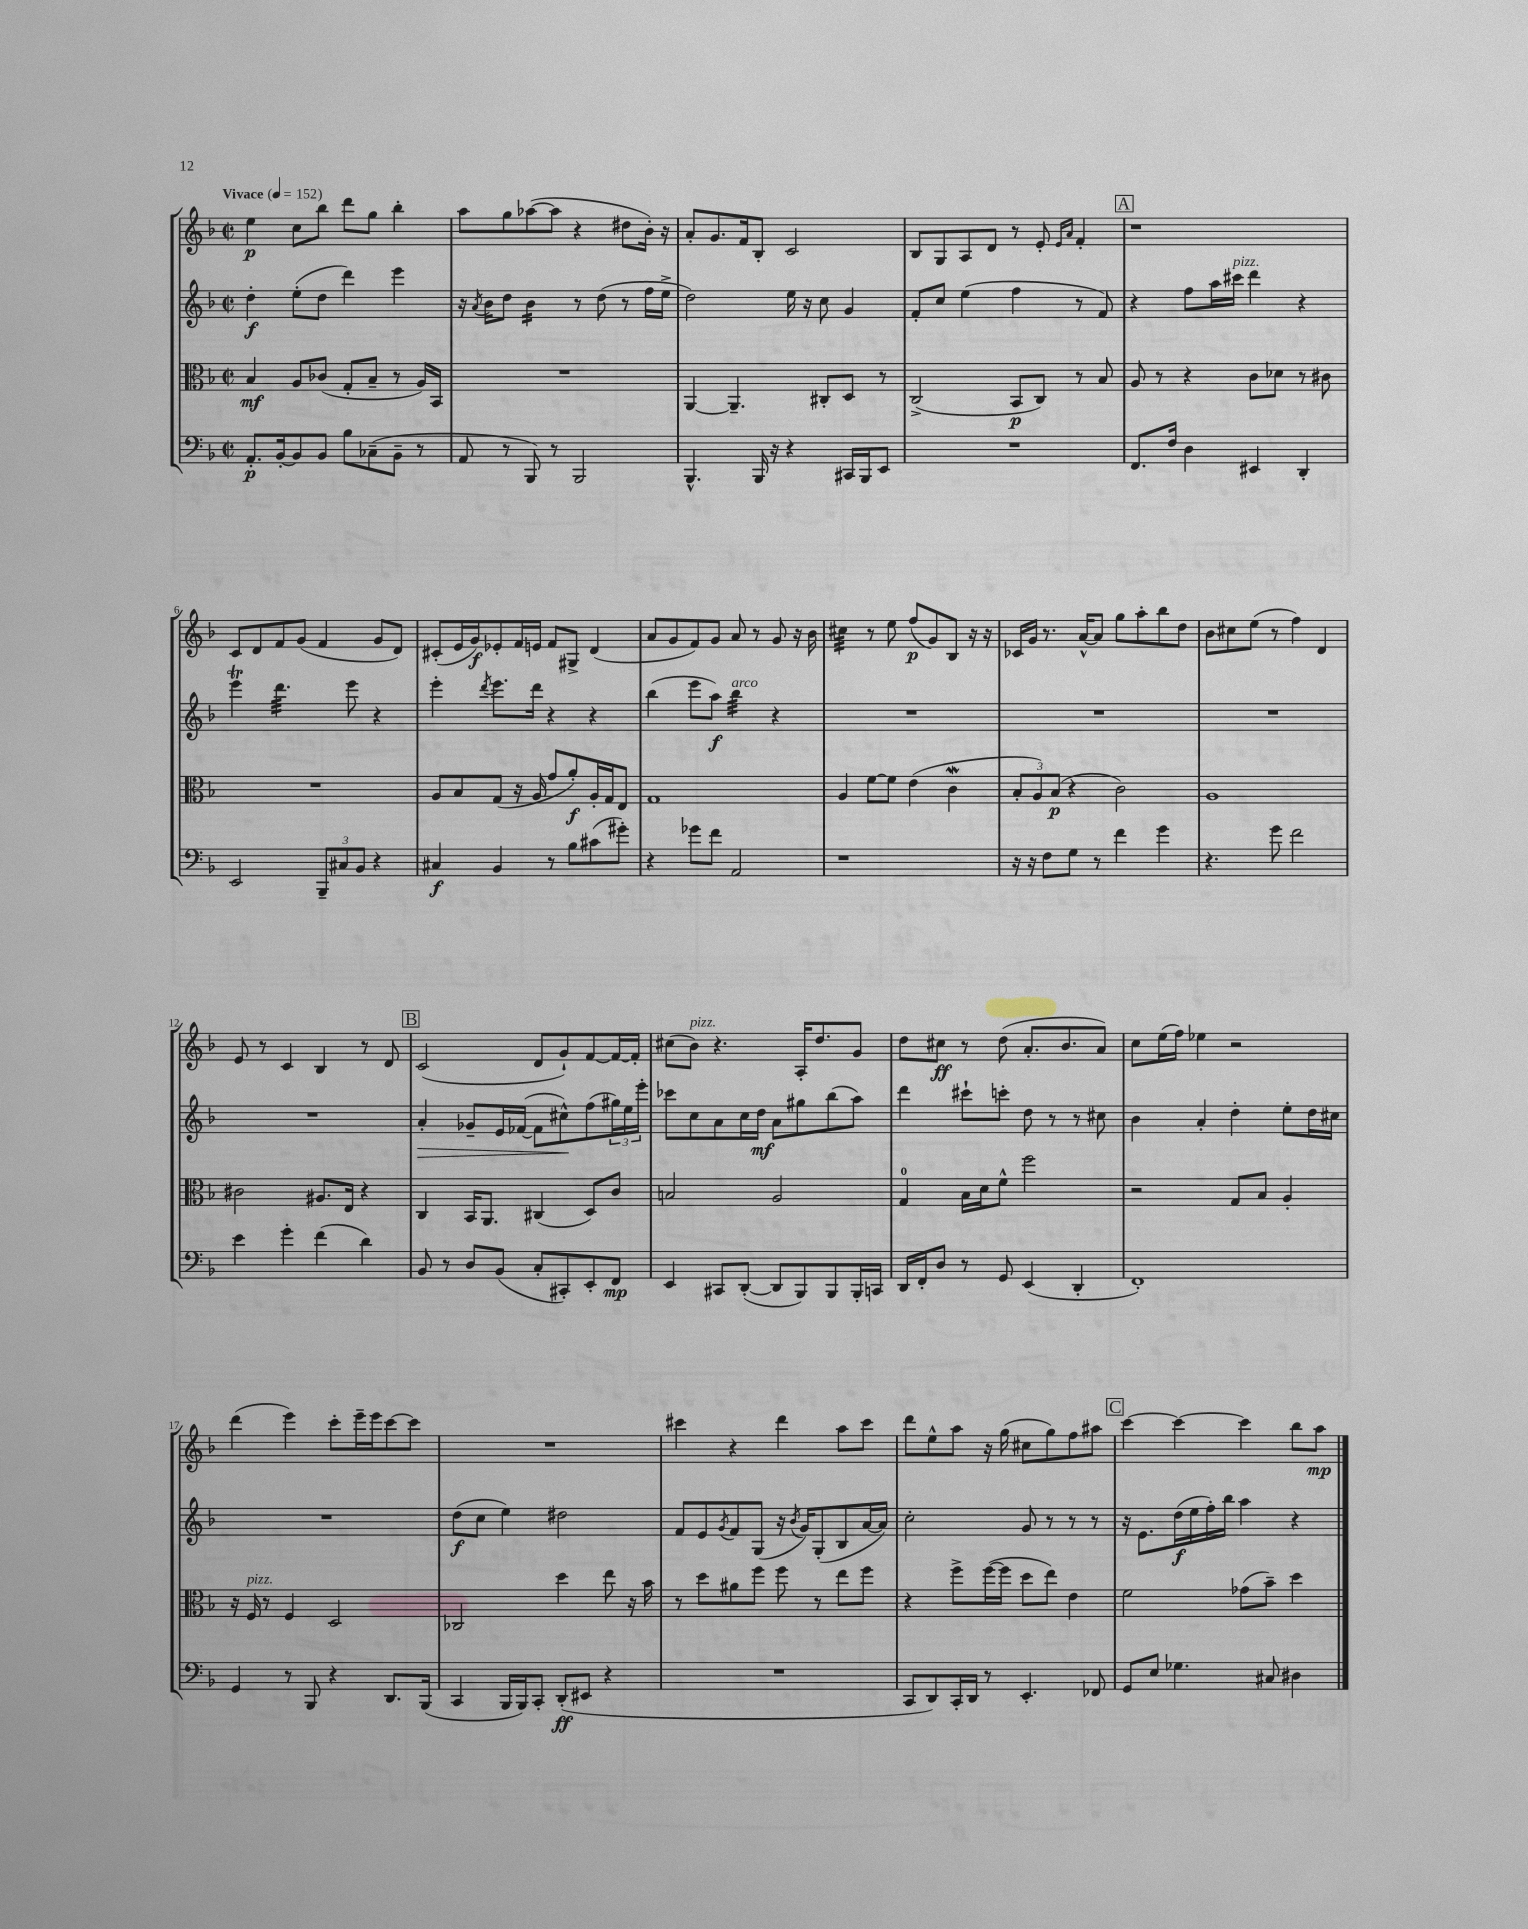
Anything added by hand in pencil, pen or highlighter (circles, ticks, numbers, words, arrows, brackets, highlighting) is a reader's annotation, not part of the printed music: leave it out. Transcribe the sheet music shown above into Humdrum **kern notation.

**kern	**kern	**kern	**kern
*staff4	*staff3	*staff2	*staff1
*clefF4	*clefC3	*clefG2	*clefG2
*k[b-]	*k[b-]	*k[b-]	*k[b-]
*M2/2	*M2/2	*M2/2	*M2/2
*met(c|)	*met(c|)	*met(c|)	*met(c|)
*MM152	*MM152	*MM152	*MM152
8.AA'	4B-	4dd'	4ee
[16BB-'	.	.	.
8BB-]	8A	(8ee'	8cc
8BB-	(8c-	8dd	8bb-
8B-	8G'	4ddd)	8ddd
(8C-~	8B-~	.	8gg
8BB-~	8r	4eee	4bb-'
8r	16A)	.	.
.	16BB-	.	.
=	=	=	=
8AA	1r	16r	8aa
.	.	8qa	.
.	.	16b-	.
8r	.	8dd	8gg
8BBB-)	.	4b-	([8aa-
8r	.	.	8aa-]
2BBB-	.	8r	4r
.	.	(8dd	.
.	.	8r	8dd#
.	.	16ff	16b-')
.	.	16ee^	16r
=	=	=	=
4.BBB-^^	[4AA	2dd)	8a'
.	.	.	8.g
.	4.AA~]	.	.
.	.	.	16f
16BBB-	.	.	8B-'
16r	.	.	.
4r	.	16ee	2c
.	.	16r	.
.	8C#'	8cc	.
16CC#	8D	4g	.
16BBB-	.	.	.
8EE	8r	.	.
=	=	=	=
1r	(2C^	8f'	8B-
.	.	8cc	8G
.	.	(4ee	8A
.	.	.	8d
.	8BB-	4ff	8r
.	8C)	.	8e'
.	.	.	16qqe
.	.	.	16qqa
.	8r	8r	4f'
.	8B-	8f)	.
=	=	=	=
8.FF	8A	4r	1r
.	8r	.	.
16F	.	.	.
4D	4r	8ff	.
.	.	16aa	.
.	.	16ccc#	.
4EE#	8c	4ddd	.
.	8d-	.	.
4DD'	8r	4r	.
.	8c#	.	.
=	=	=	=
2EE	1r	4eee	8c
.	.	.	8d
.	.	4.ddd	8f
.	.	.	(8g
12BBB-~	.	.	4f
12C#	.	.	.
.	.	8eee	.
12BB-	.	.	.
4r	.	4r	8g
.	.	.	8d)
=	=	=	=
4C#	8A	4eee'	(8c#'
.	8B-	.	16e
.	.	.	16g)
.	.	8qddd	.
4BB-	(8G	8.eee	8e-'
.	16r	.	16f
.	16A	16ddd	16e
8r	8g	4r	8f
8B-	8a')	.	8G#^
(8c#	16A'	4r	(4d
.	16G	.	.
8g#')	8E	.	.
=	=	=	=
4r	1G	(4bb-	8a
.	.	.	8g
8g-	.	8eee	8f)
8f	.	8aa)	8g
2AA	.	4bb-	8a
.	.	.	8r
.	.	4r	8g
.	.	.	16r
.	.	.	16b-
=	=	=	=
1r	4A	1r	4cc#
.	[8f	.	8r
.	8f]	.	8ee
.	(4e	.	(8ff
.	.	.	8g)
.	4c	.	8B-
.	.	.	16r
.	.	.	16r
=	=	=	=
16r	12B-'	1r	16c-
16r	.	.	16g
.	12A)	.	.
8F	.	.	8.r
.	(12B-	.	.
8G	4r	.	.
.	.	.	[16a^^
8r	.	.	8a]
4f	2c)	.	8gg
.	.	.	8aa'
4g	.	.	8bb-
.	.	.	8dd
=	=	=	=
4.r	1A	1r	8b-
.	.	.	8cc#
.	.	.	(8ee
8g	.	.	8r
2f	.	.	4ff)
.	.	.	4d
=	=	=	=
4e	2c#	1r	8e
.	.	.	8r
4g'	.	.	4c
(4f	8.A#	.	4B-
.	16E	.	.
4d)	4r	.	8r
.	.	.	8d
=	=	=	=
8BB-	4C	4a'	(2c
8r	.	.	.
8D	16BB-	8g-~	.
.	8.AA	.	.
(8BB-	.	16e	.
.	.	([16f-	.
8C'	(4C#	8f-]	8d
8CC#')	.	8cc#^^)	8g`)
8EE'	8D)	(8ff	[8f
8FF	8c	24gg#)	16f_
.	.	24ee	.
.	.	.	16f']
.	.	24eee'	.
=	=	=	=
4EE	2B	8ccc-	(8cc#
.	.	8cc	8b-)
8CC#	.	8a	4.r
([8DD'	.	16cc	.
.	.	16dd	.
8DD]	2A	8a	.
8BBB-)	.	8gg#	16A'
.	.	.	8.dd
8BBB-	.	(8bb-	.
16BBB-'	.	8aa)	8g
16CC	.	.	.
=	=	=	=
16DD	4G	4ddd	8dd
16FF'	.	.	.
8D	.	.	8cc#
8r	16B-	8ccc#`	8r
.	16d	.	.
8GG	8f^^	8ccc'	(8dd
(4EE	2ff	8dd	8.a'
.	.	8r	.
.	.	.	8.b-
4DD'	.	8r	.
.	.	8cc#	8a)
=	=	=	=
1FF')	2r	4b-	8cc
.	.	.	(16ee
.	.	.	16ff)
.	.	4a'	4ee-
.	8G	4dd'	2r
.	8B-	.	.
.	4A'	8ee'	.
.	.	16dd	.
.	.	16cc#	.
=	=	=	=
4GG	16r	1r	(4ddd
.	16F	.	.
.	8r	.	.
8r	4F	.	4eee)
8BBB-	.	.	.
4r	2D	.	8ccc'
.	.	.	16eee~
.	.	.	16eee
8.DD	.	.	[8ccc
.	.	.	8ccc]
(16BBB-	.	.	.
=	=	=	=
4CC	2C-	(8dd	1r
.	.	8cc	.
16BBB-	.	4ee)	.
16BBB-)	.	.	.
8CC'	.	.	.
(8DD'	4dd	2dd#	.
8EE#	.	.	.
4r	8ee	.	.
.	16r	.	.
.	16b-	.	.
=	=	=	=
1r	8r	8f	4ccc#
.	8dd	8e	.
.	.	8qg	.
.	8a#	8f	4r
.	8ff	(8G	.
.	8ff	16r	4ddd
.	.	8qb-	.
.	.	16g)	.
.	8r	(8G'	.
.	8ee	8B-	8aa
.	8ff	[16a	8ccc#
.	.	16a])	.
=	=	=	=
8CC	4r	2cc'	8ddd
8DD)	.	.	8ee^^
16CC'	8ff^	.	8aa
16DD	.	.	.
8r	([16ff	.	16r
.	16ff]	.	(16gg
4.EE'	8dd	8g	8cc#
.	8ee)	8r	8gg)
.	4e	8r	8ff
8FF-	.	8r	8aa#
=	=	=	=
8GG	2f	16r	[4ccc
.	.	8.e	.
8E	.	.	.
4.G-	.	(16dd	4ccc_
.	.	16ee	.
.	.	16ff')	.
.	.	16bb-	.
.	(8g-	4aa	4ccc]
8C#	8b-~)	.	.
4D#	4dd	4r	8bb-
.	.	.	8aa
==	==	==	==
*-	*-	*-	*-
